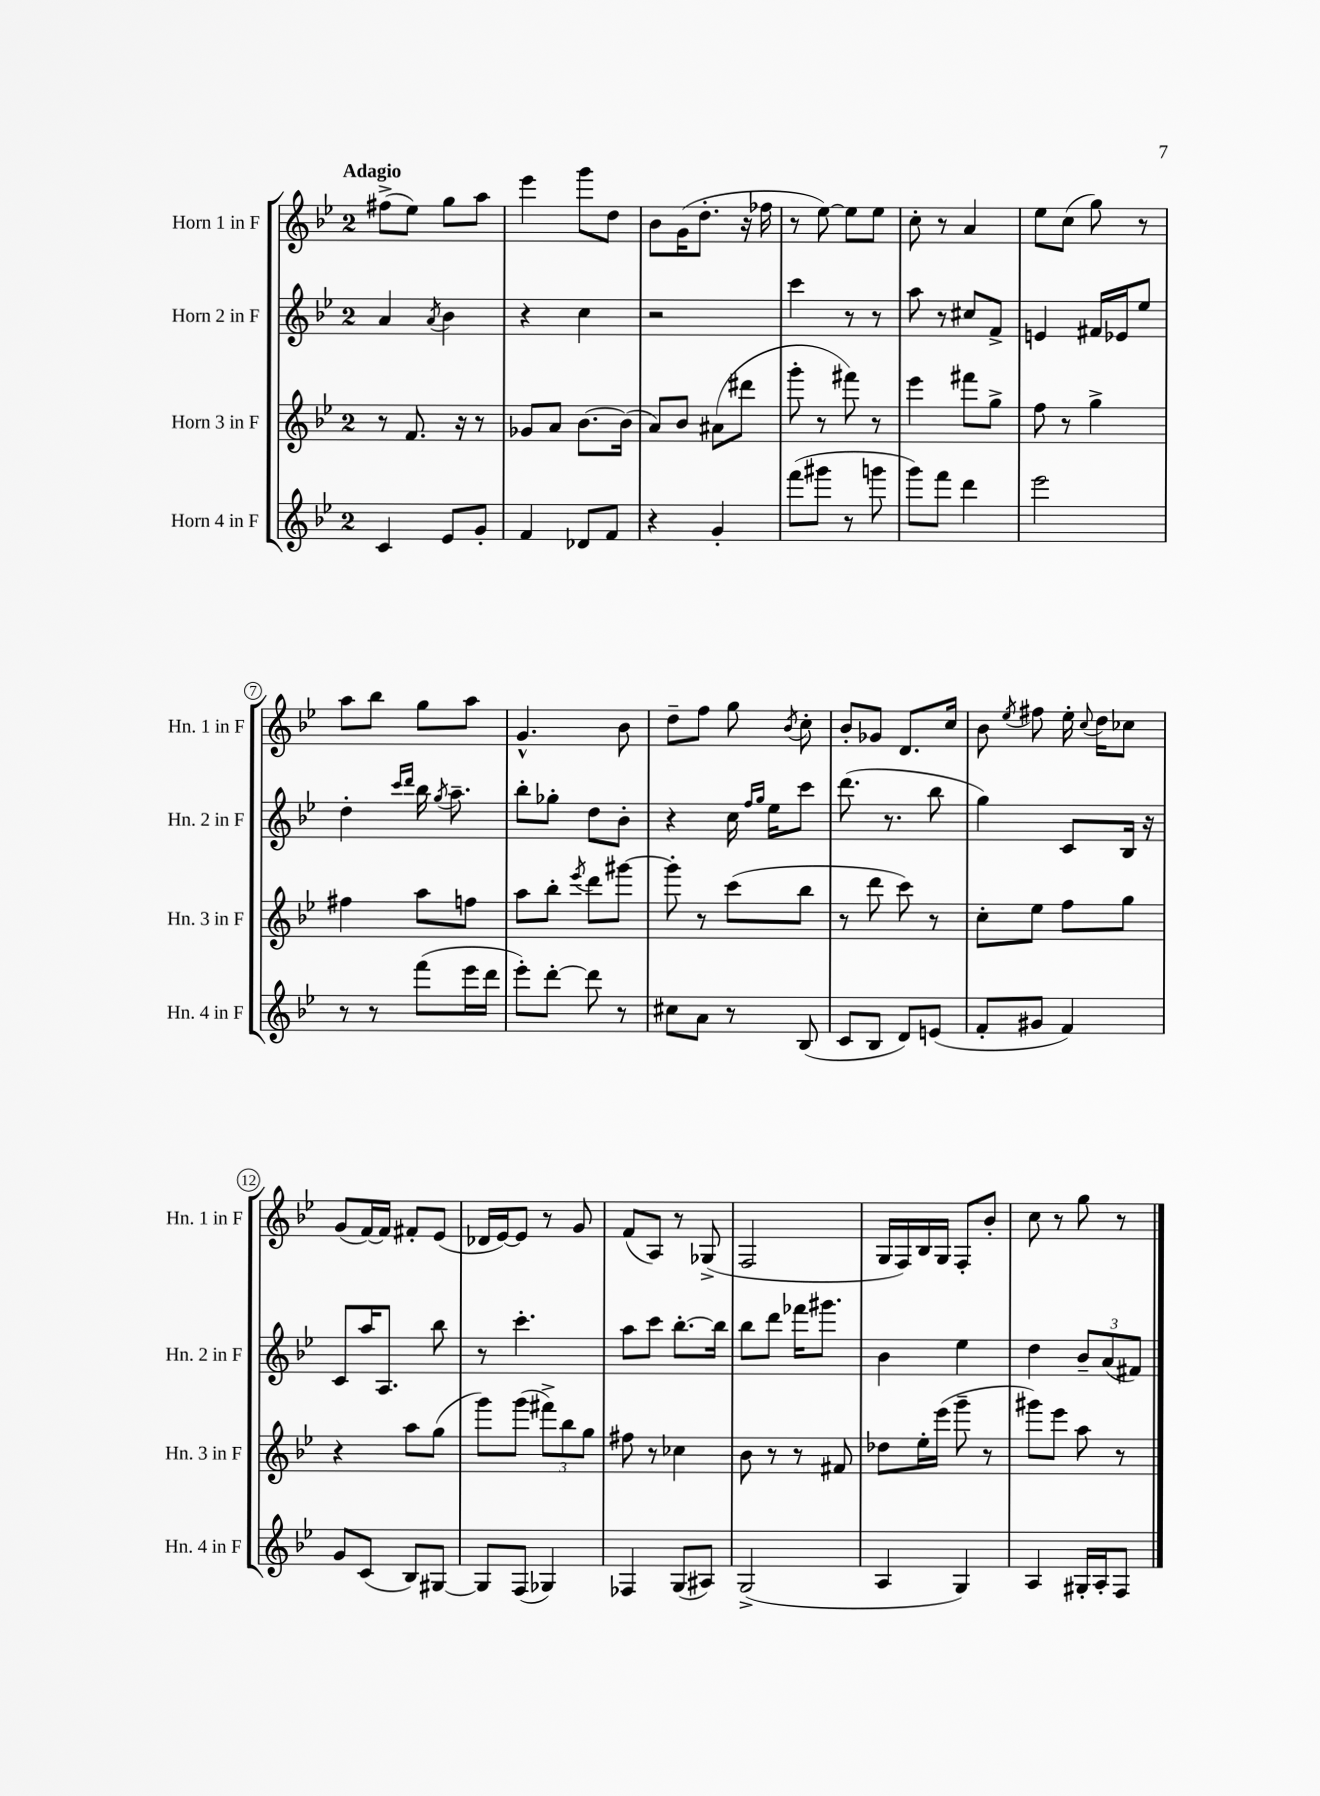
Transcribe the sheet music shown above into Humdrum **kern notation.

**kern	**kern	**kern	**kern
*part4	*part3	*part2	*part1
*staff4	*staff3	*staff2	*staff1
*I"Horn 4 in F	*I"Horn 3 in F	*I"Horn 2 in F	*I"Horn 1 in F
*I'Hn. 4 in F	*I'Hn. 3 in F	*I'Hn. 2 in F	*I'Hn. 1 in F
*clefG2	*clefG2	*clefG2	*clefG2
*k[b-e-]	*k[b-e-]	*k[b-e-]	*k[b-e-]
*M2/4	*M2/4	*M2/4	*M2/4
=1	=1	=1	=1
!	!	!	!LO:TX:a:B:t=Adagio
4c/	8r	4a/	(8ff#X^\L
.	8.f/	.	8ee-\J)
.	.	8qa/	.
8e-/L	.	4b-\	8gg\L
.	16r	.	.
8g'/J	8r	.	8aa\J
=2	=2	=2	=2
4f/	8g-X/L	4r	4eee-\
.	8a/J	.	.
8d-X/L	[8.b-\L	4cc\	8ggg\L
8f/J	.	.	8dd\J
.	(16b-\Jk]	.	.
=3	=3	=3	=3
4r	8a/L)	2r	8b-\L
.	8b-/J	.	(16g\K
.	.	.	8.dd'\J
4g'/	(8a#X\L	.	.
.	8ddd#X\J	.	16r
.	.	.	16ff-X\
=4	=4	=4	=4
(8fff\L	8ggg'\	4ccc\	8r
8ggg#X\J	8r	.	[8ee-\)
8r	8fff#X\)	8r	8ee-\L]
8gggn\	8r	8r	8ee-\J
=5	=5	=5	=5
8ggg\L)	4eee-\	8aa\	8cc'\
8fff\J	.	8r	8r
4ddd\	8fff#X\L	8cc#X/L	4a/
.	8gg^\J	8f^/J	.
=6	=6	=6	=6
2eee-\	8ff\	4en/	8ee-\L
.	8r	.	(8cc\J
.	4gg^\	16f#X/LL	8gg\)
.	.	16e-X/J	.
.	.	8ee-/J	8r
!!LO:LB:g=z
=7	=7	=7	=7
8r	4ff#X\	4dd'\	8aa\L
8r	.	.	8bb-\J
.	.	16qqccc/LL	.
.	.	16qqddd/JJ	.
(8fff\L	8aa\L	16bb-\	8gg\L
.	.	8qgg/	.
.	.	8.aa~\	.
16eee-\L	8ffn\J	.	8aa\J
16ddd\JJ	.	.	.
=8	=8	=8	=8
8eee-'\L)	8aa\L	8bb-'\L	4.g^^/
[8ddd'\J	8bb-'\J	8gg-X'\J	.
.	8qeee-/	.	.
8ddd\]	8ddd\L	8dd\L	.
8r	[8ggg#X\J	8b-'\J	8b-\
=9	=9	=9	=9
8cc#X\L	8ggg#'\]	4r	8dd~\L
8a\J	8r	.	8ff\J
8r	(8ccc\L	16cc\	8gg\
.	.	16qqff/LL	.
.	.	16qqgg/JJ	.
.	.	16ee-\KL	.
.	.	.	8qb-/
(8B-/	8bb-\J	8ccc\J	8cc'\
=10	=10	=10	=10
8c/L	8r	(8.ddd\	8b-'/L
8B-/J	8ddd\	.	8g-X/J
.	.	8.r	.
8d/L)	8ccc\)	.	8.d/L
(8en/J	8r	8bb-\	.
.	.	.	16cc/Jk
=11	=11	=11	=11
8f'/L	8cc'\L	4gg\)	8b-\
.	.	.	8qee-/
8g#X/J	8ee-\J	.	8ff#X\
4f/)	8ff\L	8c/L	16ee-'\
.	.	.	8qqcc/
.	.	.	16dd\KL
.	8gg\J	16B-/Jk	8cc-X\J
.	.	16r	.
!!LO:LB:g=z
=12	=12	=12	=12
8g/L	4r	8c/L	(8g/L
(8c/J	.	16aa/K	[16f/L)
.	.	8.A/J	16f/JJ]
8B-/L)	8aa\L	.	8f#X'/L
[8G#X/J	(8gg\J	8bb-\	(8e-/J
=13	=13	=13	=13
8G#/L]	8ggg\L)	8r	16d-X/LL
.	.	.	[16e-/J)
(8F/J	(8ggg\J	4.ccc'\	8e-/J]
4G-X/)	12fff#X^\L)	.	8r
.	12bb-\	.	.
.	.	.	8g/
.	12gg\J	.	.
=14	=14	=14	=14
4F-X/	8ff#X\	8aa\L	(8f/L
.	8r	8ccc\J	8A/J)
(8G/L	4cc-X\	[8.bb-'\L	8r
8A#X/J)	.	.	(8G-X^/
.	.	16bb-\Jk]	.
=15	=15	=15	=15
(2G^/	8b-\	8bb-\L	2F/
.	8r	8ddd\J	.
.	8r	16fff-X\KL	.
.	.	8.ggg#X\J	.
.	8f#X/	.	.
=16	=16	=16	=16
4A/	8dd-X\L	4b-\	16G/LL
.	.	.	16F/)
.	16ee-'\L	.	16B-/
.	(16eee-\JJ	.	16G/JJ
4G/)	8ggg~\	4ee-\	8F'/L
.	8r	.	8b-'/J
=17	=17	=17	=17
4A/	8ggg#X\L)	4dd\	8cc\
.	8eee-\J	.	8r
16G#X'/LL	8aa\	12b-~/L	8gg\
16A'/J	.	.	.
.	.	(12a/	.
8F/J	8r	.	8r
.	.	12f#X/J)	.
==	==	==	==
*-	*-	*-	*-
